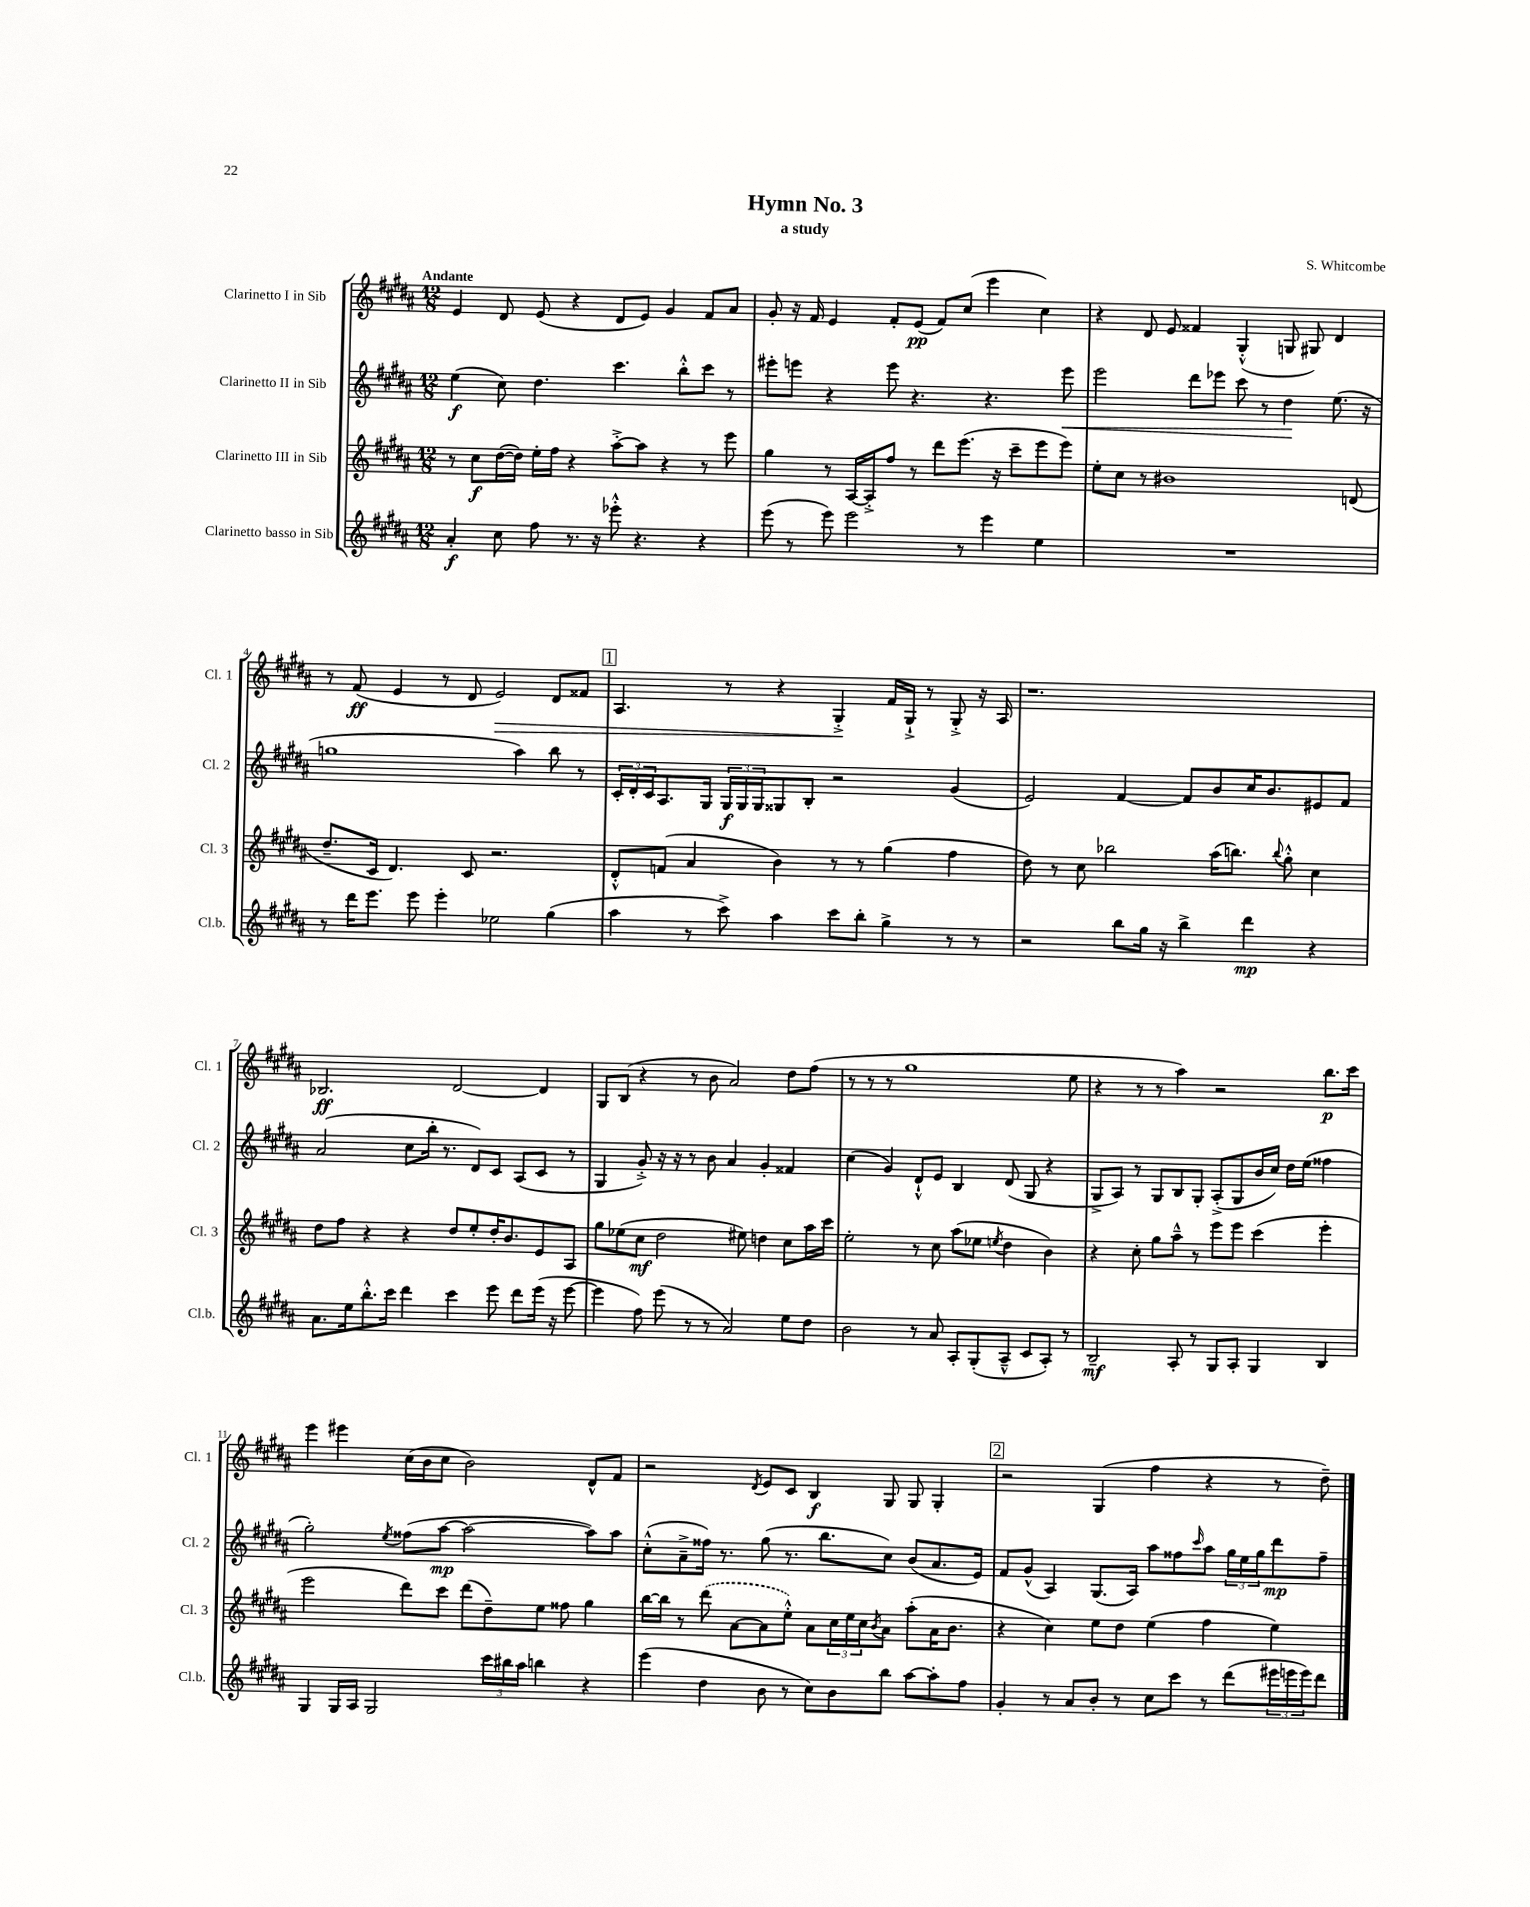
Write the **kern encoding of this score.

**kern	**dynam	**kern	**dynam	**kern	**dynam	**kern	**dynam
*part4	*part4	*part3	*part3	*part2	*part2	*part1	*part1
*staff4	*staff4	*staff3	*staff3	*staff2	*staff2	*staff1	*staff1
*I"Clarinetto basso in Sib	*	*I"Clarinetto III in Sib	*	*I"Clarinetto II in Sib	*	*I"Clarinetto I in Sib	*
*I'Cl.b.	*	*I'Cl. 3	*	*I'Cl. 2	*	*I'Cl. 1	*
*clefG2	*	*clefG2	*	*clefG2	*	*clefG2	*
*k[f#c#g#d#a#]	*	*k[f#c#g#d#a#]	*	*k[f#c#g#d#a#]	*	*k[f#c#g#d#a#]	*
*M12/8	*	*M12/8	*	*M12/8	*	*M12/8	*
=1	=1	=1	=1	=1	=1	=1	=1
!	!	!	!	!	!	!LO:TX:a:B:t=Andante	!
4a#'/	f	8r	.	(4ee\	f	4e/	.
.	.	8cc#\L	f	.	.	.	.
8cc#\	.	([16dd#\L	.	8cc#\)	.	8d#/	.
.	.	16dd#\JJ])	.	.	.	.	.
8ff#\	.	16ee'\LL	.	4.dd#\	.	(8e/	.
.	.	16ff#\JJ	.	.	.	.	.
8.r	.	4r	.	.	.	4r	.
16r	.	.	.	.	.	.	.
8eee-X'^^\	.	[8aa#'^\L	.	4.ccc#\	.	8d#/L	.
4.r	.	8aa#\J]	.	.	.	8e/J)	.
.	.	4r	.	.	.	4g#/	.
.	.	.	.	8bb'^^\L	.	.	.
4r	.	8r	.	8ccc#\J	.	8f#/L	.
.	.	8eee\	.	8r	.	8a#/J	.
=2	=2	=2	=2	=2	=2	=2	=2
(8eee\	.	4gg#\	.	8eee#X'\L	.	8g#'/	.
8r	.	.	.	8eeen\J	.	16r	.
.	.	.	.	.	.	16f#/	.
8eee\)	.	8r	.	4r	.	4e/	.
2eee\	.	[16A#/LL	.	.	.	.	.
.	.	16A#'^/J]	.	.	.	.	.
.	.	8ff#/J	.	8eee\	.	8f#'/L	.
.	.	8r	.	4.r	.	(8e/J	pp
.	.	8ddd#\L	.	.	.	8f#/L)	.
8r	.	(8.eee\J	.	.	.	(8cc#/J	.
4eee\	.	.	.	4.r	.	4eee\	.
.	.	16r	.	.	.	.	.
.	.	8ccc#~\L	.	.	.	.	.
4ee\	.	8eee\	.	.	.	4cc#\)	.
!	!	!	!	!	!LO:HP:b	!	!
.	.	8eee\J)	.	8eee\	<	.	.
=3	=3	=3	=3	=3	=3	=3	=3
1.r	.	8ee'\L	.	2eee\	.	4r	.
.	.	8cc#\J	.	.	.	.	.
.	.	8r	.	.	.	8d#/	.
.	.	1b#X	.	.	.	8e/	.
.	.	.	.	8ddd#\L	.	4f##X/	.
.	.	.	.	8eee-X\J	.	.	.
.	.	.	.	8ccc#\	.	(4G#'^^/	.
.	.	.	.	8r	.	.	.
.	.	.	.	4dd#\	.	8Gn/	.
.	.	.	.	.	.	8G#X/)	.
.	.	.	.	(8.ee\	[	4d#/	.
.	.	(8dn/	.	.	.	.	.
.	.	.	.	16r	.	.	.
!!LO:LB:g=z
=4	=4	=4	=4	=4	=4	=4	=4
8r	.	8.dd#~/L	.	1ggn	.	8r	.
16ddd#\KL	.	.	.	.	.	(8f#/	ff
8.eee\J	.	16c#/Jk	.	.	.	.	.
.	.	4.d#/)	.	.	.	4e/	.
8eee\	.	.	.	.	.	.	.
4eee'\	.	.	.	.	.	8r	.
.	.	8c#/	.	.	.	8d#/	.
!	!	!	!	!	!	!	!LO:HP:b
2ee-X\	.	2.r	.	.	.	2e/)	>
.	.	.	.	4aa#\)	.	.	.
(4gg#\	.	.	.	8bb\	.	8d#/L	.
.	.	.	.	8r	.	8f##X/J	.
!!LO:REH:place=s1:t=1
=5	=5	=5	=5	=5	=5	=5	=5
4aa#\	.	8d#'^^/L	.	24c#'/LL	.	4.A#/	.
.	.	.	.	24d#'/	.	.	.
.	.	.	.	24c#/J	.	.	.
.	.	(8fn/J	.	8.A#/	.	.	.
8r	.	4a#/	.	.	.	.	.
.	.	.	.	16G#/Jk	.	.	.
8ccc#^\)	.	.	.	24G#/LL	f	8r	.
.	.	.	.	24G#/	.	.	.
.	.	.	.	24G#/J	.	.	.
4aa#\	.	4b\)	.	8G##X/	.	4r	.
.	.	.	.	8B'/J	.	.	.
8ccc#\L	.	8r	.	2r	.	4G#'^/	.
8bb'\J	.	8r	.	.	.	.	.
4gg#^\	.	(4gg#\	.	.	.	16f#/LL	]
.	.	.	.	.	.	16G#`^/JJ	.
.	.	.	.	.	.	8r	.
8r	.	4ff#\	.	(4g#/	.	8G#'^/	.
8r	.	.	.	.	.	16r	.
.	.	.	.	.	.	16A#/	.
=6	=6	=6	=6	=6	=6	=6	=6
2r	.	8dd#\)	.	2e/)	.	1.r	.
.	.	8r	.	.	.	.	.
.	.	8cc#\	.	.	.	.	.
.	.	2bb-X\	.	.	.	.	.
8bb\L	.	.	.	[4f#/	.	.	.
16gg#\Jk	.	.	.	.	.	.	.
16r	.	.	.	.	.	.	.
4bb^\	.	.	.	8f#/L]	.	.	.
.	.	(16aa#\KL	.	8b/	.	.	.
.	.	8.bbn\J)	.	.	.	.	.
4ddd#\	mp	.	.	16cc#/K	.	.	.
.	.	.	.	8.b/	.	.	.
.	.	8qqbb/	.	.	.	.	.
.	.	8gg#'^^\	.	.	.	.	.
4r	.	4cc#\	.	8e#X/	.	.	.
.	.	.	.	8f#/J	.	.	.
!!LO:LB:g=z
=7	=7	=7	=7	=7	=7	=7	=7
8.a#\L	.	8dd#\L	.	(2a#/	.	2.B-X/	ff
.	.	8ff#\J	.	.	.	.	.
16ee\k	.	.	.	.	.	.	.
8.bb'^^\	.	4r	.	.	.	.	.
16ccc#\Jk	.	.	.	.	.	.	.
4ddd#\	.	4r	.	8cc#\L	.	.	.
.	.	.	.	16bb'\Jk	.	.	.
.	.	.	.	8.r	.	.	.
4ccc#\	.	8dd#/L	.	.	.	[2d#/	.
.	.	8ee'/	.	8d#/L)	.	.	.
8eee\	.	16dd#'/K	.	8c#/J	.	.	.
.	.	8.b/	.	.	.	.	.
8ddd#\L	.	.	.	(8A#/L	.	.	.
(16eee\Jk	.	8e/	.	8c#/J	.	4d#/]	.
16r	.	.	.	.	.	.	.
[8eee\	.	8A#/J	.	8r	.	.	.
=8	=8	=8	=8	=8	=8	=8	=8
4eee\]	.	8gg#\L	.	4G#/	.	8G#/L	.
.	.	(8ee-X\	.	.	.	(8B/J	.
8ff#\)	.	8cc#\J	mf	8g#'^/)	.	4r	.
(8eee\	.	2dd#\	.	16r	.	.	.
.	.	.	.	16r	.	.	.
8r	.	.	.	8r	.	8r	.
8r	.	.	.	8b\	.	8b\	.
2a#/)	.	.	.	4a#/	.	2a#/)	.
.	.	8ee#X\)	.	.	.	.	.
.	.	4ddn\	.	4g#'/	.	.	.
8ee\L	.	8cc#\L	.	4f##X/	.	8dd#\L	.
8dd#\J	.	16aa#\L	.	.	.	(8ff#\J	.
.	.	16ccc#\JJ	.	.	.	.	.
=9	=9	=9	=9	=9	=9	=9	=9
2b\	.	2ee'\	.	(4cc#\	.	8r	.
.	.	.	.	.	.	8r	.
.	.	.	.	4g#/)	.	8r	.
.	.	.	.	.	.	1gg#	.
8r	.	8r	.	8d#`^^/L	.	.	.
8a#/	.	8cc#\	.	8e/J	.	.	.
8A#'/L	.	(8aa#\L	.	4B/	.	.	.
(8G#'/	.	8ee-X\J	.	.	.	.	.
.	.	8qeen/	.	.	.	.	.
8A#~^^/J	.	4dd#\	.	(8d#/	.	.	.
8c#/L	.	.	.	8G#/	.	.	.
8A#'/J)	.	4b\)	.	4r	.	.	.
8r	.	.	.	.	.	8ee\	.
=10	=10	=10	=10	=10	=10	=10	=10
2B~/	mf	4r	.	8G#^/L	.	4r	.
.	.	.	.	8A#/J)	.	.	.
.	.	8cc#'\	.	8r	.	8r	.
.	.	8gg#\L	.	8G#/L	.	8r	.
8A#'/	.	8aa#~^^\J	.	8B/	.	4aa#\)	.
8r	.	8r	.	8G#'/J	.	.	.
8G#/L	.	8eee\L	.	(8A#'^/L	.	2r	.
8A#'/J	.	8eee\J	.	8G#/	.	.	.
4G#/	.	(4ccc#\	.	16b/L	.	.	.
.	.	.	.	16cc#/JJ)	.	.	.
.	.	.	.	16dd#\LL	.	.	.
.	.	.	.	(16ee\JJ	.	.	.
4B/	.	4eee'\	.	4ff##X\	.	8.bb\L	p
.	.	.	.	.	.	16ccc#\Jk	.
!!LO:LB:g=z
=11	=11	=11	=11	=11	=11	=11	=11
4G#/	.	2eee\	.	2gg#'\)	.	4eee\	.
16G#/LL	.	.	.	.	.	4eee#X\	.
16A#/JJ	.	.	.	.	.	.	.
2G#/	.	.	.	.	.	.	.
.	.	.	.	8qee/	.	.	.
.	.	8ddd#\L)	.	(8ff##X\L	.	(16cc#\LL	.
.	.	.	.	.	.	16b\J	.
.	.	8ccc#\J	.	[8aa#\J	mp	8cc#\J	.
.	.	(8ddd#\L	.	2aa#\_	.	2b\)	.
24ccc#\LL	.	8dd#~\)	.	.	.	.	.
24bb#X\	.	.	.	.	.	.	.
24aa#\JJ	.	.	.	.	.	.	.
4bbn\	.	8ee\J	.	.	.	.	.
.	.	8ff##X\	.	.	.	.	.
4r	.	4gg#\	.	8aa#\L])	.	8d#^^/L	.
.	.	.	.	8aa#\J	.	8f#/J	.
=12	=12	=12	=12	=12	=12	=12	=12
(4eee\	.	[16bb\LL	.	(8cc#'^^\L	.	2r	.
.	.	16bb\JJ]	.	.	.	.	.
.	.	8r	.	8a#~^\	.	.	.
4dd#\	.	(8ddd#\	.	16ff##X\Jk)	.	.	.
.	.	.	.	8.r	.	.	.
.	.	[8a#\L	.	.	.	.	.
.	.	.	.	.	.	8qd#/	.
8b\	.	8a#\]	.	(8gg#\	.	8e/L	.
8r	.	8ee'^^\J)	.	8.r	.	8c#/J	.
8cc#\L)	.	8a#\L	.	.	.	4B/	f
.	.	.	.	8.bb\L	.	.	.
8b\	.	24cc#\L	.	.	.	.	.
.	.	24ee\	.	.	.	.	.
.	.	24cc#\J	.	.	.	.	.
.	.	8qb/	.	.	.	.	.
8bb\J	.	8a#\J	.	8cc#\J)	.	8G#/	.
[8aa#\L	.	(8aa#'\L	.	(8b/L	.	8G#/	.
8aa#'\]	.	16a#\K	.	8.a#/	.	4G#'/	.
.	.	8.b\J	.	.	.	.	.
8ff#\J	.	.	.	.	.	.	.
.	.	.	.	16e/Jk)	.	.	.
!!LO:REH:place=s1:t=2
=13	=13	=13	=13	=13	=13	=13	=13
4g#'/	.	4r	.	8f#/L	.	2r	.
.	.	.	.	(8g#^^/J	.	.	.
8r	.	4cc#\)	.	4A#/)	.	.	.
8a#/L	.	.	.	.	.	.	.
8b'/J	.	8ee\L	.	(8.G#/L	.	(4G#/	.
8r	.	8dd#\J	.	.	.	.	.
.	.	.	.	16A#/Jk)	.	.	.
8cc#\L	.	(4ee\	.	8aa#\L	.	4ff#\	.
8ccc#\J	.	.	.	8ff##X\	.	.	.
.	.	.	.	16qqccc#/	.	.	.
8r	.	4ff#\	.	8aa#\J	.	4r	.
(8ddd#\L	.	.	.	24gg#\LL	.	.	.
.	.	.	.	24ee\	.	.	.
.	.	.	.	24gg#\J	.	.	.
24eee#X\L	.	4ee\)	.	8ddd#\	mp	8r	.
24eeen\	.	.	.	.	.	.	.
24eee\J)	.	.	.	.	.	.	.
8ddd#\J	.	.	.	8ff##~\J	.	8dd#~\)	.
==	==	==	==	==	==	==	==
*-	*-	*-	*-	*-	*-	*-	*-
